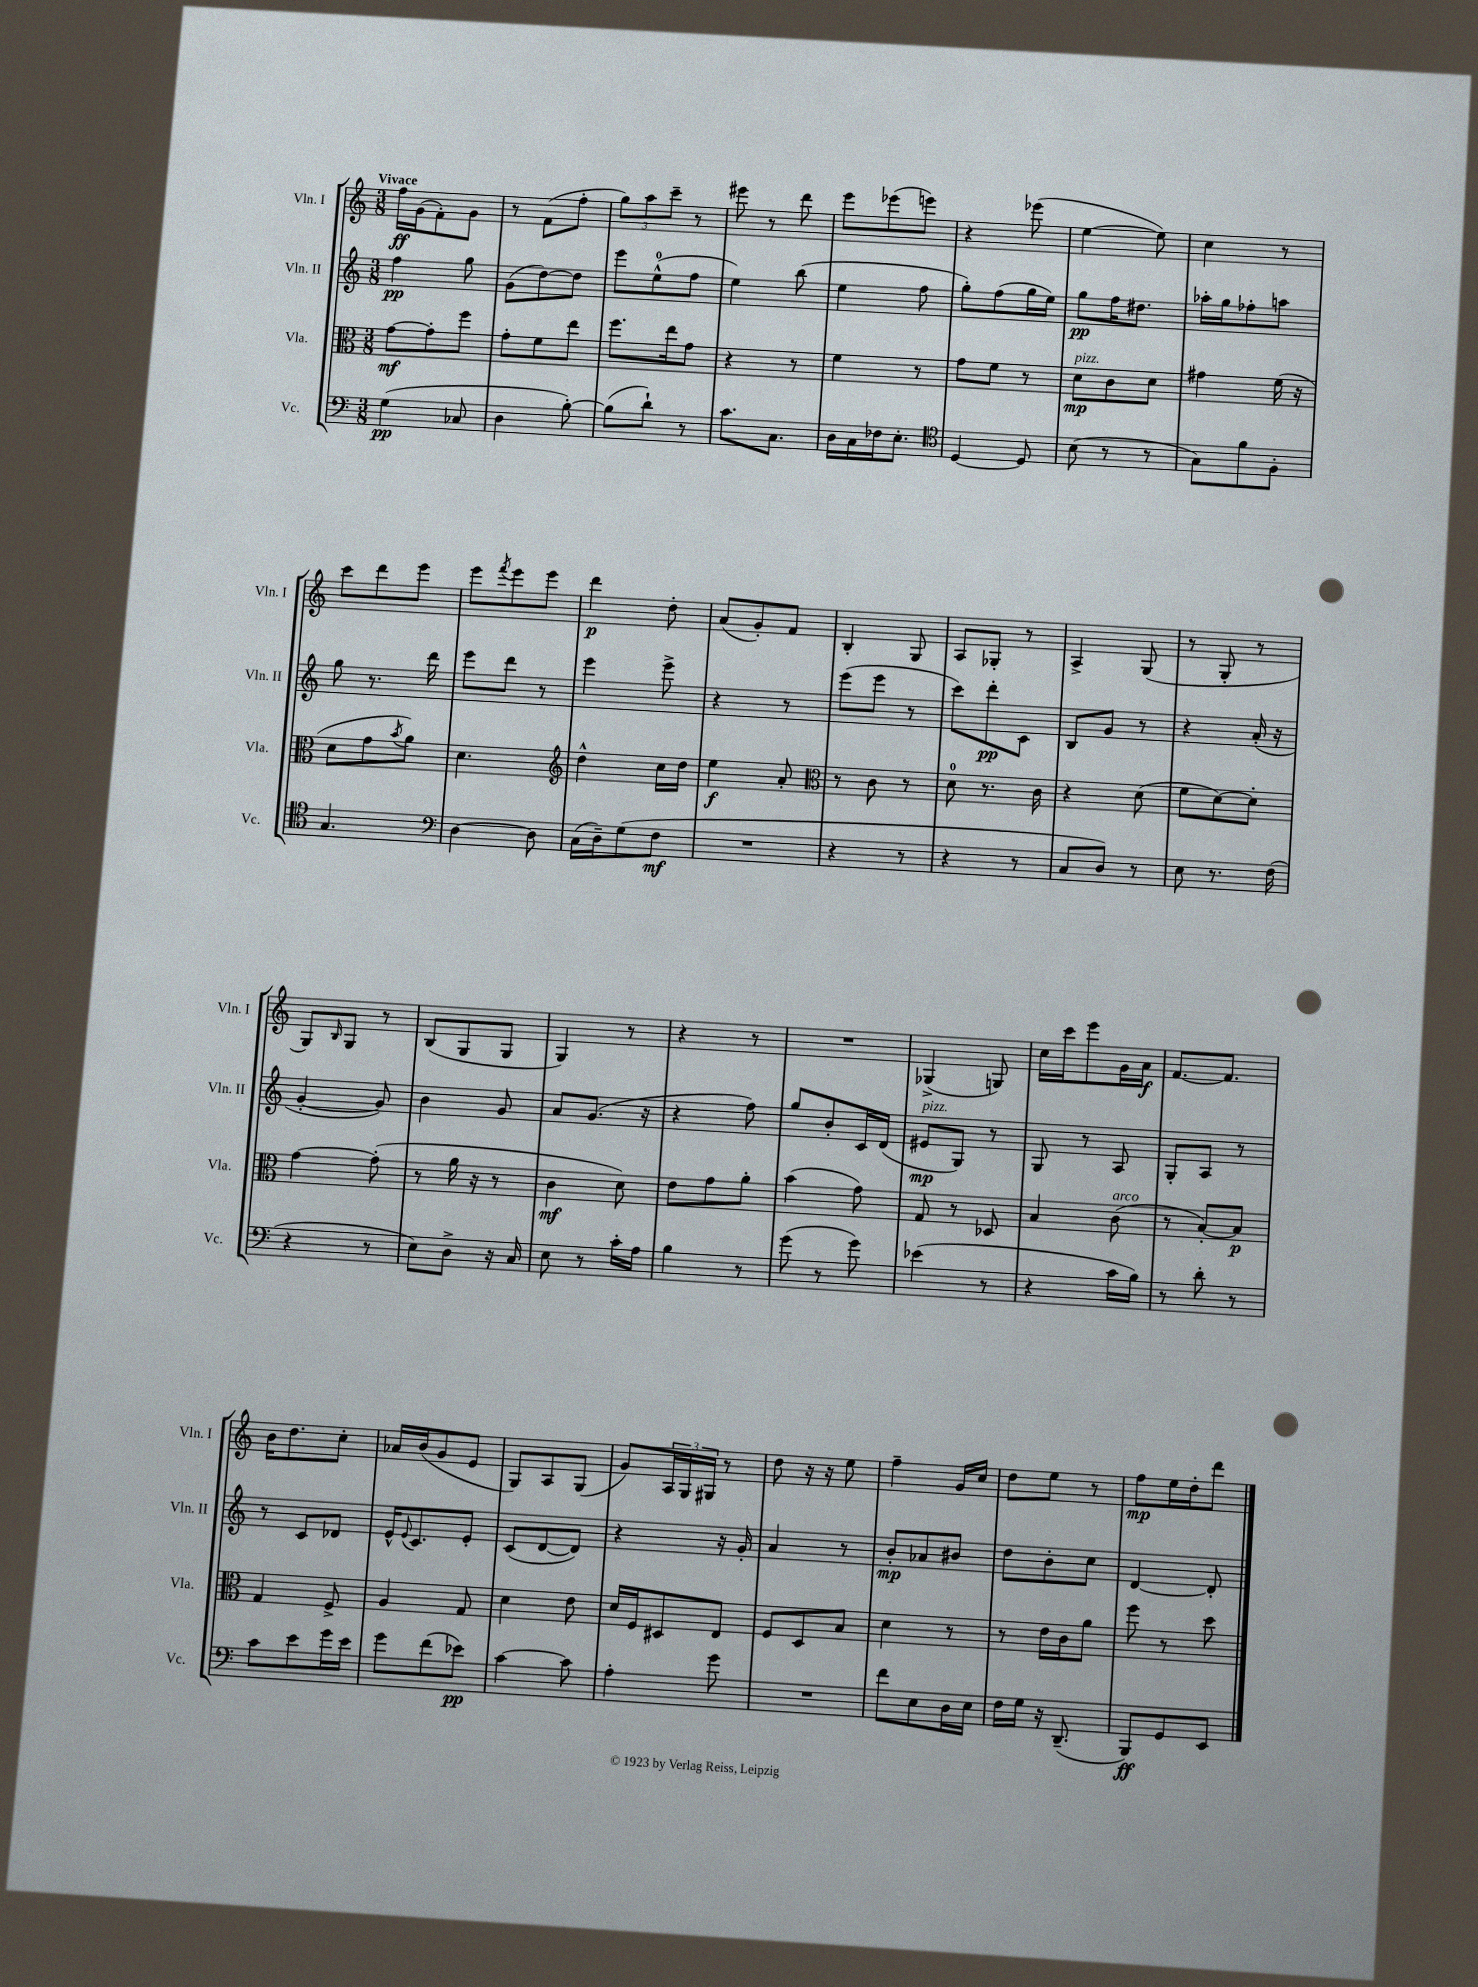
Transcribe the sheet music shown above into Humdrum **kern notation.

**kern	**kern	**kern	**kern
*staff4	*staff3	*staff2	*staff1
*clefF4	*clefC3	*clefG2	*clefG2
*k[]	*k[]	*k[]	*k[]
*M3/8	*M3/8	*M3/8	*M3/8
(4G	[8g	4ff	16ff
.	.	.	(16g
.	8g']	.	8f')
8C-	8ff	8gg	8g
=	=	=	=
4D	8g'	(8g	8r
.	8f	[8dd)	(8f
[8B')	8ee	8dd]	8ff'
=	=	=	=
(8B]	8.ff	8eee	12gg)
.	.	.	12aa
8d`)	.	(8ee^^	.
.	.	.	12ccc~
.	16ee	.	.
8r	8g	8ff	8r
=	=	=	=
8.c	4r	4ee)	8eee#
.	.	.	8r
8.C	.	.	.
.	8r	(8bb	8ddd
=	=	=	=
16D	4f	4ee	8eee
16C	.	.	.
16F-	.	.	(8eee-
8.E'	.	.	.
.	8r	8ff	8eee)
=	=	=	=
*clefC4	*	*	*
[4D	8g	8gg')	4r
.	8f	(8ff	.
8D]	8r	16gg	(8eee-
.	.	16ee)	.
=	=	=	=
(8B	8d	8gg	[4ee
8r	8c	16ff	.
.	.	8.dd#	.
8r	8d	.	8ee])
=	=	=	=
8G)	4g#	16aa-'	4cc
.	.	16gg	.
8f	.	8ff-'	.
8F'	(16f	8aa	8r
.	16r	.	.
=	=	=	=
4.G	8d	8gg	8ccc
.	8g	8.r	8ddd
.	8qb	.	.
.	8a)	.	8eee
.	.	16ddd	.
=	=	=	=
*clefF4	*	*	*
[4D	4.d	8eee	8eee
.	.	.	8qfff
.	.	8ddd	8eee
8D]	.	8r	8eee
=	=	=	=
*	*clefG2	*	*
(16C	4dd^^	4eee	4ddd
16D~)	.	.	.
(8G	.	.	.
8F	16cc	8eee^	8dd'
.	16dd	.	.
=	=	=	=
4.r	4ee	4r	(8a
.	.	.	8g')
.	8a'	8r	8f
=	=	=	=
*	*clefC3	*	*
4r	8r	(8eee	4B'
.	8c	8eee	.
8r	8r	8r	8G
=	=	=	=
4r	8d	8ccc)	8A
.	8.r	8ddd'	8G-'
8r	.	8c	8r
.	16c	.	.
=	=	=	=
8C	4r	8B	4A^
8D)	.	8g	.
8r	(8d	8r	(8G
=	=	=	=
8E	8f	4r	8r
8.r	[8d)	.	8G'
.	8d']	(16a'	8r
(16F	.	16r	.
=	=	=	=
4r	[4g	[4g'	8G)
.	.	.	16qqB
.	.	.	8G
8r	(8g']	8g])	8r
=	=	=	=
8E)	8r	4b	(8B
8D^	16a	.	8G
.	16r	.	.
16r	8r	8g	8G
16C	.	.	.
=	=	=	=
8E	4c	8a	4G)
8r	.	(8.g	.
16c'	8d)	.	8r
16A	.	16r	.
=	=	=	=
4B	8e	4r	4r
.	8g	.	.
8r	8a'	8ff)	8r
=	=	=	=
(8g	(4b	8gg	4.r
8r	.	8b'	.
8g)	8g)	16c	.
.	.	(16d	.
=	=	=	=
(4e-	8G	8e#	(4G-^
.	8r	8G)	.
8r	8D-	8r	8G)
=	=	=	=
4r	4B	8G	16cc
.	.	.	16ccc
.	.	8r	8eee
16c	(8c	8A	16g
16B)	.	.	16a
=	=	=	=
8r	8r	8G'	[8.f
8d'	[8B')	8A	.
.	.	.	8.f]
8r	8B]	8r	.
=	=	=	=
8c	4G	8r	16b
.	.	.	8.dd
8e	.	8c	.
16g	8F^	8d-	8cc'
16e	.	.	.
=	=	=	=
8g	4A	16e^^	16a-
.	.	8qqe	.
.	.	8.c	(16b
(8f	.	.	8g
8e-)	8G	8e'	8e
=	=	=	=
[4c	4d	(8c	8G)
.	.	[8d	8A
8c]	8e	8d])	(8G
=	=	=	=
4A'	16d	4r	8g)
.	16F	.	.
.	8D#	.	24A
.	.	.	24G
.	.	.	24G#
8g	8E	16r	8r
.	.	16g'	.
=	=	=	=
4.r	8F	4a	8dd
.	8D	.	16r
.	.	.	16r
.	8B	8r	8ee
=	=	=	=
8f	4d	8b'	4ff~
8E	.	8a-	.
16D	8r	8b#	16g
16E	.	.	16cc
=	=	=	=
16F	8r	8dd	8dd
16G	.	.	.
16r	16e	8b'	8ee
(8.DD~	16c	.	.
.	8a	8cc	8r
=	=	=	=
8BBB)	8ff	[4d	8ff
8GG	8r	.	16ee
.	.	.	16dd'
8EE	8dd	8d']	8ddd
==	==	==	==
*-	*-	*-	*-
